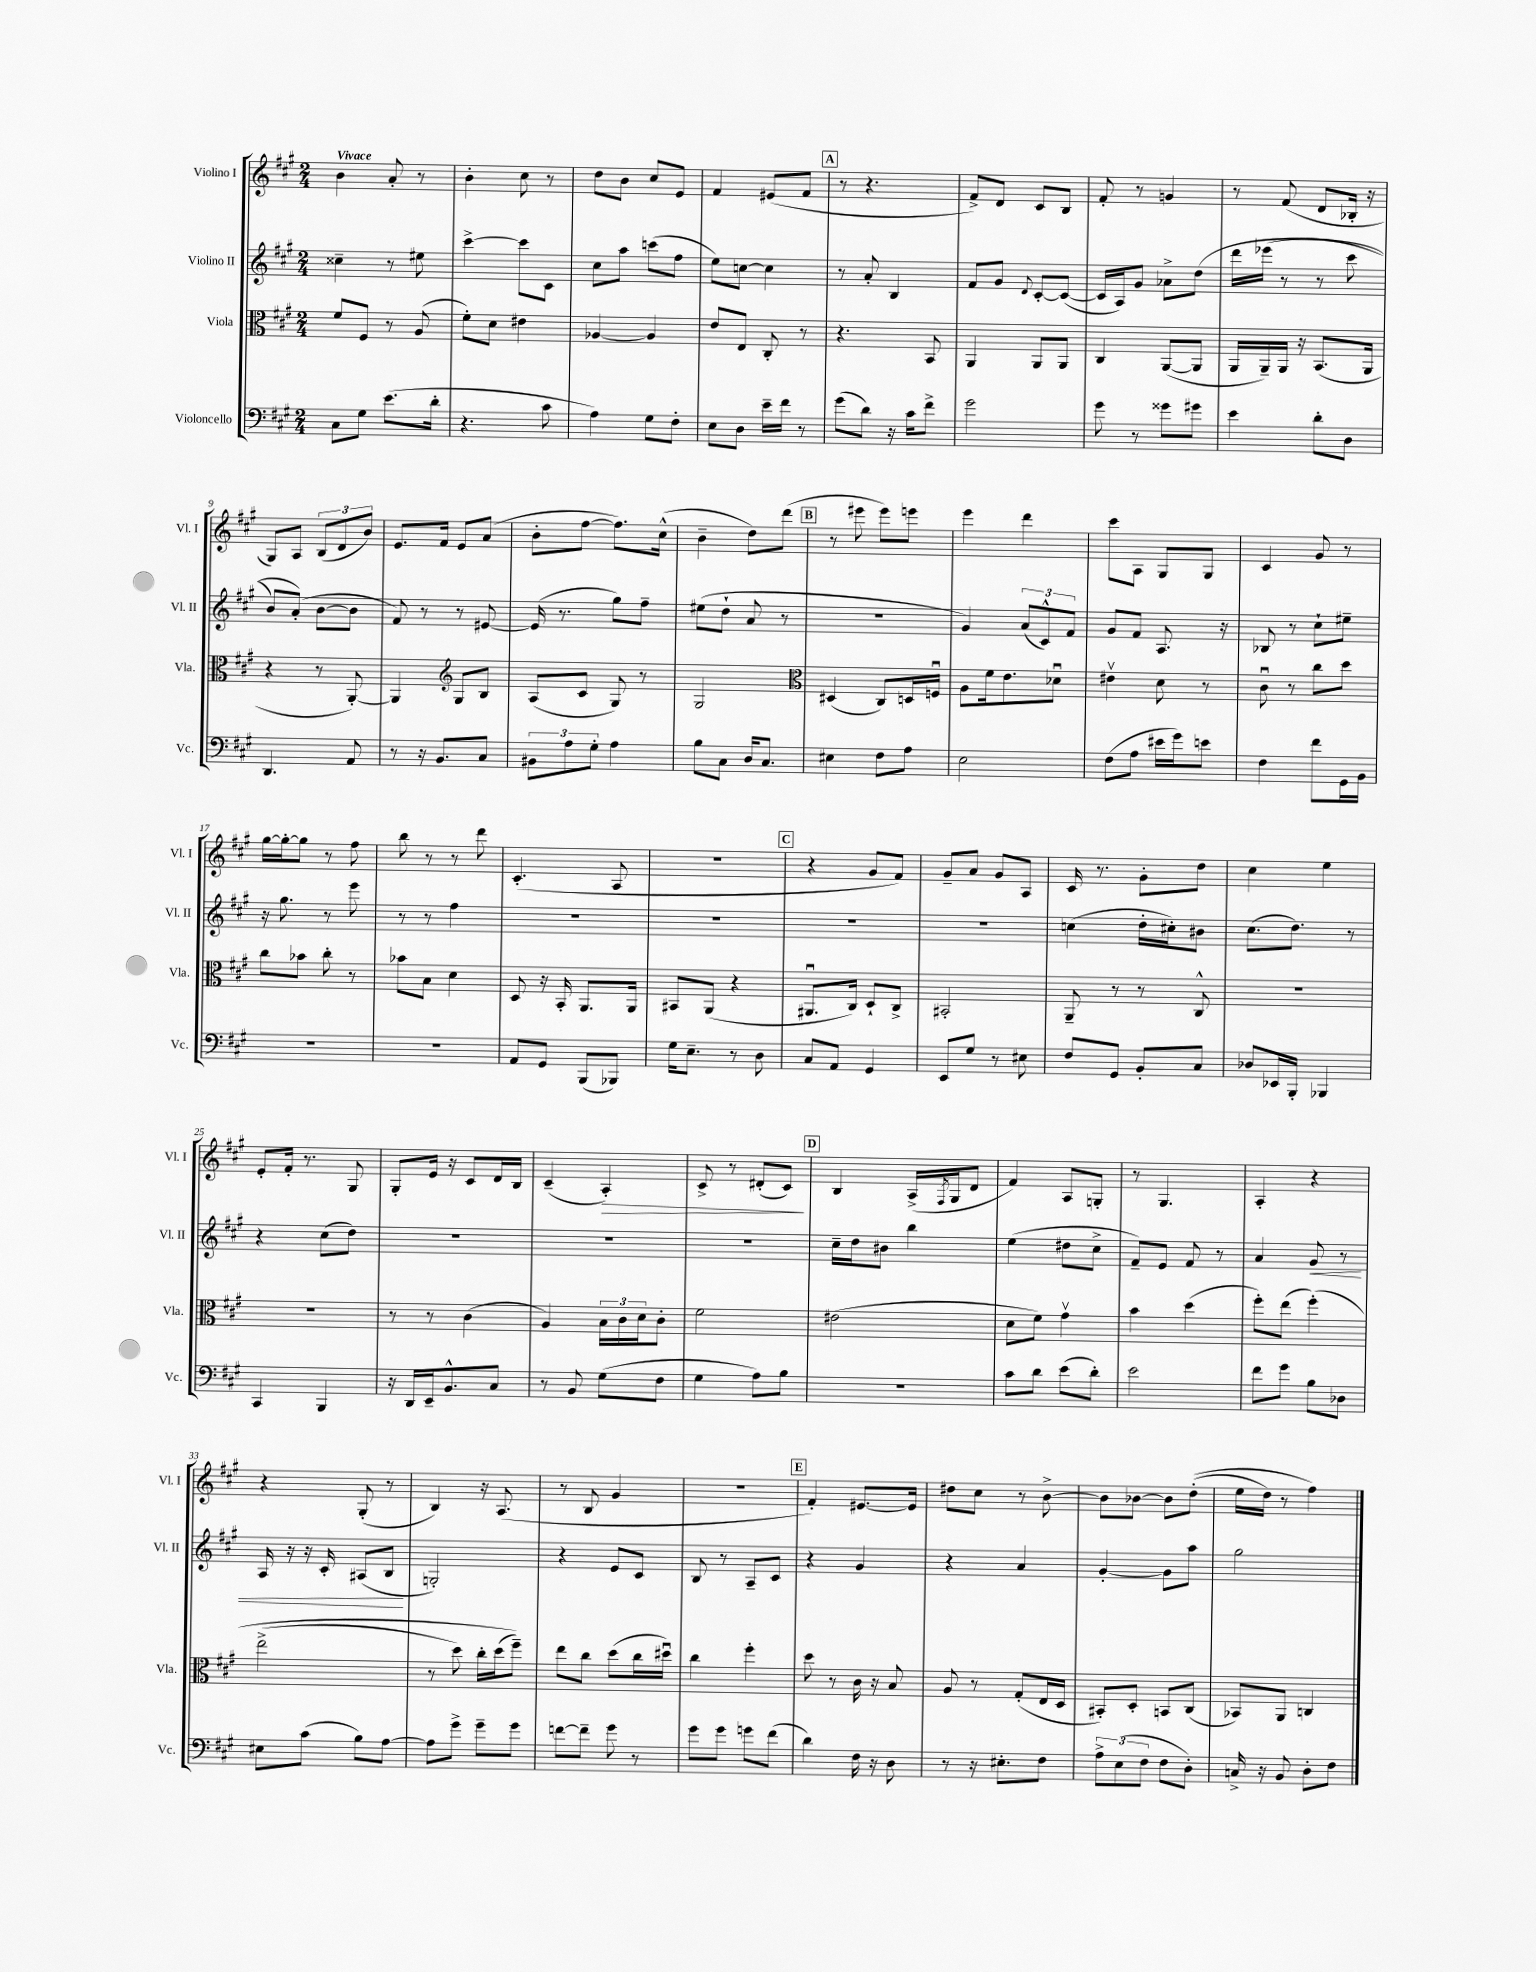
<<
\new StaffGroup <<
\new Staff = "s0" \with { instrumentName = "Violino I" shortInstrumentName = "Vl. I" } {
    \clef treble \key a \major \numericTimeSignature \time 2/4 \tempo "Vivace"
    b'4 a'8-. r8 |
    b'4-. cis''8 r8 |
    d''8 b'8 cis''8 e'8 |
    fis'4 eis'8( fis'8 |
    \mark \markup { \box "A" } r8 r4. |
    fis'8->) d'8 cis'8 b8 |
    fis'8-. r8 g'4 |
    r8 fis'8( d'8 bes16-. r16 |
    gis8) a8 \tuplet 3/2 { b8( d'8 b'8) } |
    e'8. fis'16 e'8 a'8( |
    b'8-. fis''8~ fis''8.) cis''16-^( |
    b'4-- d''8) d'''8( |
    \mark \markup { \box "B" } r8 eis'''8 eis'''8) e'''8 |
    e'''4 d'''4 |
    cis'''8 a8 gis8 gis8 |
    cis'4 gis'8 r8 |
    gis''16~ gis''16~-. gis''8 r8 fis''8 |
    b''8 r8 r8 d'''8 |
    cis'4.-.( a8 |
    r2 |
    \mark \markup { \box "C" } r4 gis'8 fis'8) |
    gis'8-- a'8 gis'8 a8 |
    cis'16 r8. gis'8-. d''8 |
    cis''4 e''4 |
    e'8-. fis'16-. r8. gis8 |
    gis8-. e'16 r16 cis'8 d'16 b16 |
    cis'4--( a4-.\>) |
    cis'8-> r8 dis'8-.( cis'8\!) |
    \mark \markup { \box "D" } b4 a16->( \acciaccatura { fis8 } gis16 d'8 |
    fis'4) a8 g8-. |
    r8 gis4. |
    a4-. r4 |
    r4 gis8-.( r8 |
    b4) r16 a8.( |
    r8 b8 gis'4 |
    r2 |
    \mark \markup { \box "E" } fis'4-.) eis'8.~ eis'16 |
    dis''8 cis''8 r8 b'8~-> |
    b'8 bes'8~ bes'8 d''8-.(\( |
    e''16 d''16) r8 fis''4\) \bar "|." |
}
\new Staff = "s1" \with { instrumentName = "Violino II" shortInstrumentName = "Vl. II" } {
    \clef treble \key a \major \numericTimeSignature \time 2/4
    cisis''4-- r8 eis''8 |
    cis'''4~-> cis'''8 cis'8 |
    cis''8 a''8 c'''8( fis''8 |
    e''8) c''8~ c''4 |
    \mark \markup { \box "A" } r8 a'8-. b4 |
    fis'8 gis'8 \appoggiatura { d'8 } cis'8~-. cis'8~( |
    cis'16 a16) gis'8 aes'8-> d''8\( |
    d'''16 ees'''16( r8 r8 cis'''8 |
    b'8) a'8-.(\) b'8~ b'8 |
    fis'8) r8 r8 eis'8~ |
    eis'16( r8. gis''8) fis''8-- |
    eis''8( d''8-! a'8 r8 |
    \mark \markup { \box "B" } r2 |
    gis'4) \tuplet 3/2 { a'8( cis'8-^) fis'8 } |
    gis'8 fis'8 a8. r16 |
    bes8 r8 cis''8-! eis''8-- |
    r16 gis''8. r8 e'''8 |
    r8 r8 fis''4 |
    R2 |
    R2 |
    \mark \markup { \box "C" } R2 |
    R2 |
    c''4( d''16-. cis''16-.) bis'8 |
    cis''8.( d''8.) r8 |
    r4 cis''8( d''8) |
    R2 |
    R2 |
    R2 |
    \mark \markup { \box "D" } cis''16-- d''16 bis'8 b''4 |
    e''4( dis''8 cis''8-> |
    fis'8--) e'8 fis'8 r8 |
    a'4 gis'8\< r8 |
    a16 r16 r16 cis'16-. ais8( b8\! |
    g2-.) |
    r4 e'8 cis'8 |
    b8 r8 a8-- cis'8 |
    \mark \markup { \box "E" } r4 gis'4 |
    r4 a'4 |
    gis'4~-. gis'8 a''8 |
    gis''2 \bar "|." |
}
\new Staff = "s2" \with { instrumentName = "Viola" shortInstrumentName = "Vla." } {
    \clef alto \key a \major \numericTimeSignature \time 2/4
    fis'8 fis8 r8 a8( |
    fis'8-.) d'8 eis'4 |
    aes4~ aes4 |
    e'8 e8 cis8-. r8 |
    \mark \markup { \box "A" } r4. b,8 |
    a,4 a,8 a,8 |
    cis4 a,8~( a,8 |
    a,16 a,16--) a,16 r16 b,8.( a,16 |
    r4 r8 a,8~-.) |
    a,4 \clef treble gis8 b8 |
    a8( cis'8 gis8) r8 |
    gis2 |
    \mark \markup { \box "B" } \clef alto dis4( cis8) d16 f16\downbow |
    a8 fis'16 e'8. des'8\downbow |
    eis'4\upbow d'8 r8 |
    cis'8\downbow r8 cis''8 d''8 |
    cis''8 bes'8 cis''8-. r8 |
    bes'8 b8 d'4 |
    d8 r16 b,16-. a,8. a,16 |
    bis,8 a,8( r4 |
    \mark \markup { \box "C" } ais,8.\downbow cis16) d8-! cis8-> |
    bis,2-. |
    a,8-- r8 r8 cis8-^ |
    R2 |
    r2 |
    r8 r8 cis'4( |
    a4) \tuplet 3/2 { b16 cis'16 d'16 } cis'8-. |
    fis'2 |
    \mark \markup { \box "D" } eis'2( |
    d'8 fis'8) gis'4\upbow |
    b'4 d''4( |
    fis''8-.) e''8( fis''4-.)\( |
    e''2->( |
    r8 d''8) cis''16-. d''16( fis''8--)\) |
    e''8 cis''8 d''8( cis''16 dis''16\downbow) |
    cis''4 fis''4-. |
    \mark \markup { \box "E" } d''8 r8 cis'16 r16 b8 |
    a8 r8 gis8-.( e16 d16 |
    bis,8-.) d8-. b,8 cis8( |
    bes,8) a,8 c4 \bar "|." |
}
\new Staff = "s3" \with { instrumentName = "Violoncello" shortInstrumentName = "Vc." } {
    \clef bass \key a \major \numericTimeSignature \time 2/4
    cis8 gis8 e'8.( d'16-. |
    r4. cis'8 |
    a4) gis8 fis8-. |
    e8 d8 e'16-- fis'16 r8 |
    \mark \markup { \box "A" } gis'8( d'8) r16 cis'16 fis'8-> |
    gis'2 |
    gis'8 r8 gisis'8 gis'8 |
    e'4 d'8-. d8 |
    d,4. a,8 |
    r8 r16 b,8. cis8 |
    \tuplet 3/2 { bis,8 a8 gis8-. } a4 |
    b8 cis8 d16 cis8. |
    \mark \markup { \box "B" } eis4 fis8 a8 |
    e2 |
    fis8( a8 eis'16 gis'16) e'8 |
    fis4 fis'8 gis,16 b,16 |
    R2 |
    R2 |
    a,8 gis,8 b,,8( bes,,8) |
    gis16 e8.-- r8 d8 |
    \mark \markup { \box "C" } cis8 a,8 gis,4 |
    e,8 gis8 r8 eis8 |
    fis8 gis,8 b,8-. cis8 |
    des8 ees,16 b,,16-. bes,,4 |
    cis,4 b,,4 |
    r16 d,16 e,16-- b,8.-^ cis8 |
    r8 b,8 gis8( fis8 |
    gis4 a8) b8 |
    \mark \markup { \box "D" } r2 |
    cis'8 d'8 e'8( d'8-.) |
    e'2 |
    fis'8 gis'8 b8 des8 |
    eis8 cis'8( b8) a8~ |
    a8 gis'8-> gis'8-- gis'8 |
    f'8~ f'8-- gis'8 r8 |
    gis'8 gis'8 g'8 fis'8( |
    \mark \markup { \box "E" } d'4) fis16 r16 d8 |
    r8 r16 eis8.-. fis8 |
    \tuplet 3/2 { a8-> e8( fis8 } fis8 d8-.) |
    c16-> r16 b,8 d8-. fis8 \bar "|." |
}
>>
>>
